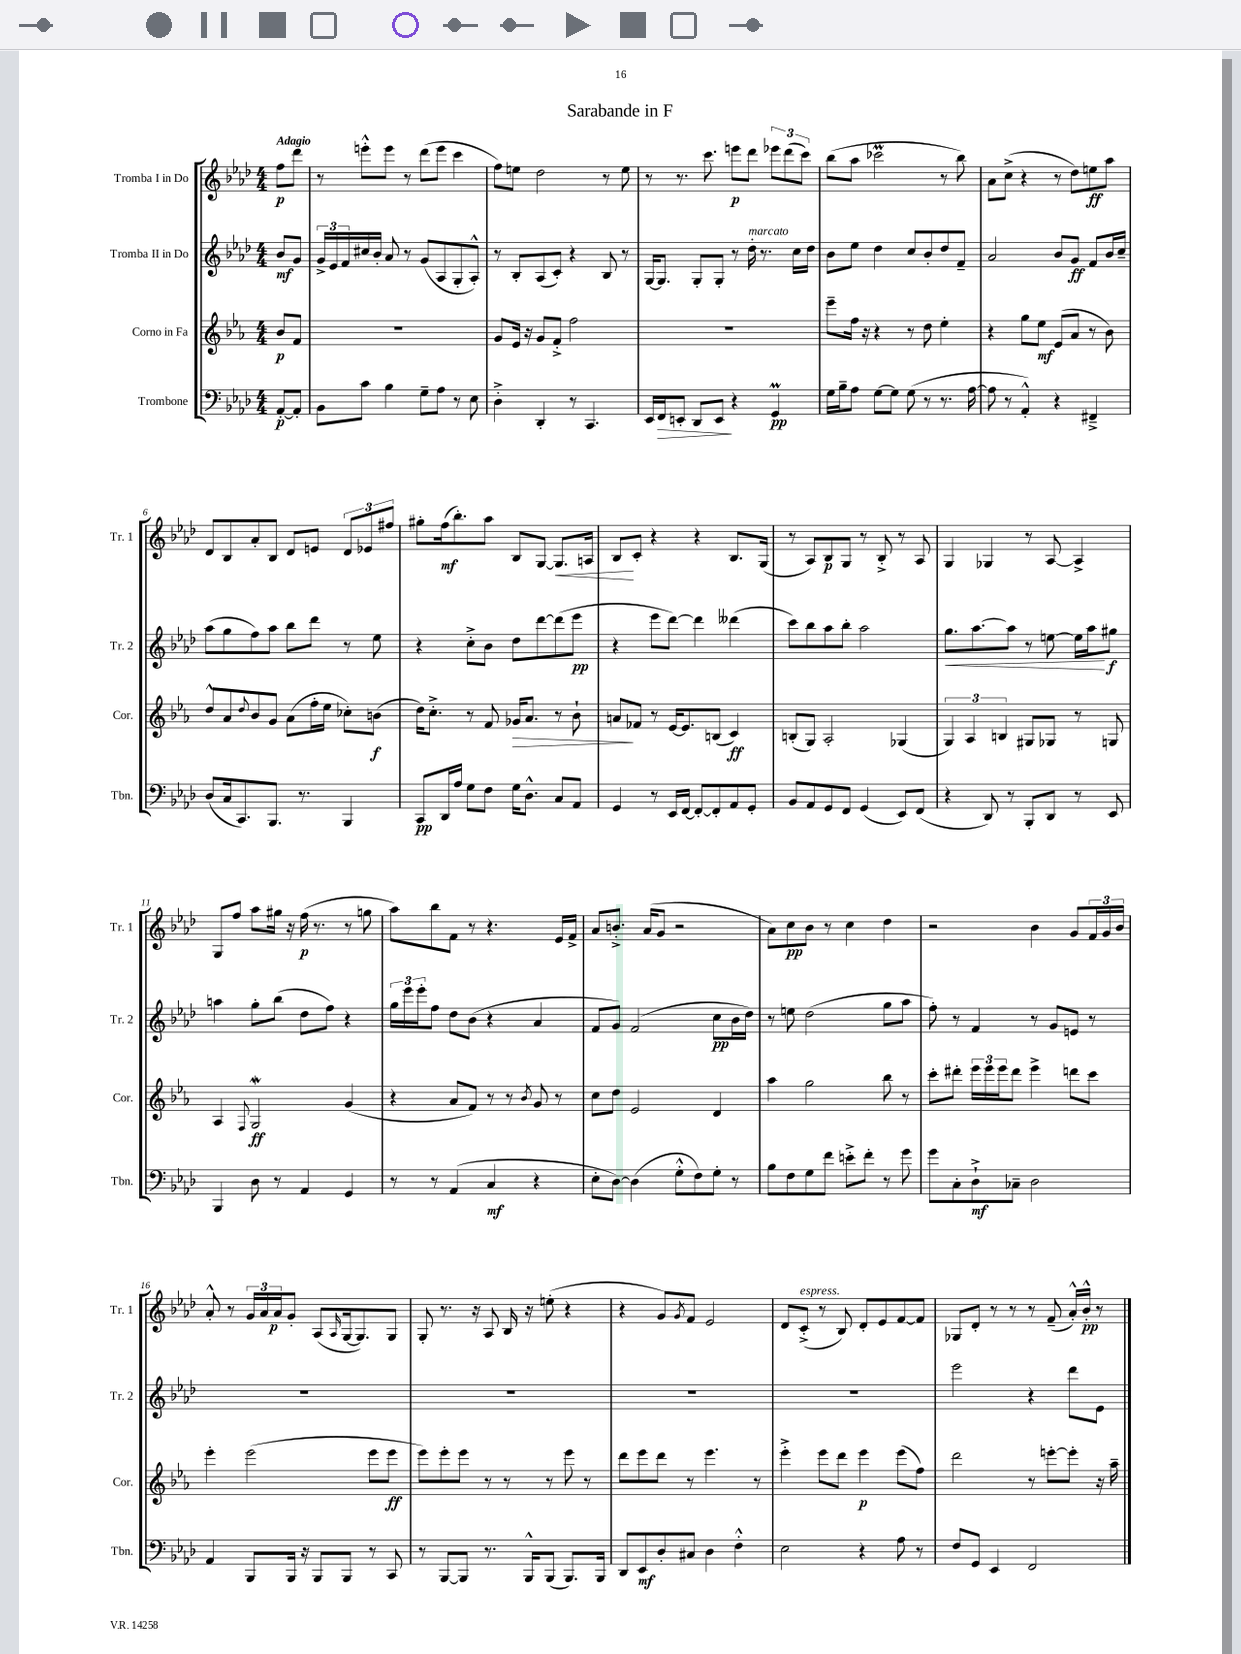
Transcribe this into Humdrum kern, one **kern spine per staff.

**kern	**dynam	**kern	**dynam	**kern	**dynam	**kern	**dynam
*part4	*part4	*part3	*part3	*part2	*part2	*part1	*part1
*staff4	*staff4	*staff3	*staff3	*staff2	*staff2	*staff1	*staff1
*I"Trombone	*	*I"Corno in Fa	*	*I"Tromba II in Do	*	*I"Tromba I in Do	*
*I'Tbn.	*	*I'Cor.	*	*I'Tr. 2	*	*I'Tr. 1	*
*clefF4	*	*clefG2	*	*clefG2	*	*clefG2	*
*k[b-e-a-d-]	*	*k[b-e-a-]	*	*k[b-e-a-d-]	*	*k[b-e-a-d-]	*
*M4/4	*	*M4/4	*	*M4/4	*	*M4/4	*
=	=	=	=	=	=	=	=
!	!	!	!	!	!	!LO:TX:a:B:t=Adagio	!
[8AA-'/L	p	8b-/L	p	8b-/L	mf	8ff\L	p
8AA-'/J]	.	8f/J	.	8g/J	.	8ddd-\J	.
=1	=1	=1	=1	=1	=1	=1	=1
8BB-\L	.	1r	.	24g^/LL	.	8r	.
.	.	.	.	24e-/	.	.	.
.	.	.	.	24f/	.	.	.
8c\J	.	.	.	16cc#X/	.	8eeen'^^\L	.
.	.	.	.	16b-'/JJ	.	.	.
4B-\	.	.	.	8a-/	.	8eee\J	.
.	.	.	.	8r	.	8r	.
8G~\L	.	.	.	(8g/L	.	(8ddd-\L	.
8A-\J	.	.	.	8A-/	.	8eee\J	.
8r	.	.	.	8G'/	.	4ccc\	.
8E-\	.	.	.	8A-'^^/J)	.	.	.
=2	=2	=2	=2	=2	=2	=2	=2
4D-'^\	.	8g/L	.	8r	.	8ff\L)	.
.	.	16e-/Jk	.	8B-'/L	.	8een\J	.
.	.	16r	.	.	.	.	.
4DD-'/	.	8g/L	.	(8A-/	.	2dd-\	.
.	.	8f'^/J	.	8c'/J)	.	.	.
8r	.	2ff\	.	4r	.	.	.
4.CC/	.	.	.	.	.	.	.
.	.	.	.	8B-/	.	8r	.
.	.	.	.	8r	.	8ee\	.
=3	=3	=3	=3	=3	=3	=3	=3
16EE-/LL	.	1r	.	[16G/KL	.	8r	.
!	!LO:HP:b	!	!	!	!	!	!
16FF/J	>	.	.	8.G/J]	.	.	.
8EEn'/J	.	.	.	.	.	8.r	.
8DD-/L	.	.	.	8G'/L	.	.	.
.	.	.	.	.	.	8.ccc\	.
8EE/J	.	.	.	8G'/J	.	.	.
4r	]	.	.	8r	.	8eeen\L	p
!	!	!	!	!LO:TX:a:i:t=marcato	!	!	!
.	.	.	.	16dd-'\	.	8ddd-\J	.
.	.	.	.	8.r	.	.	.
4GGm/	pp	.	.	.	.	12eee-X\L	.
.	.	.	.	.	.	(12ddd-\	.
.	.	.	.	16cc\LL	.	.	.
.	.	.	.	.	.	12ccc\J)	.
.	.	.	.	16dd-\JJ	.	.	.
=4	=4	=4	=4	=4	=4	=4	=4
16G\LL	.	8eee-~\L	.	8b-\L	.	(8bb-\L	.
16B-~\J	.	.	.	.	.	.	.
8A-\J	.	16ff\Jk	.	8ee-\J	.	8aa-\J	.
.	.	16r	.	.	.	.	.
[8G\L	.	4r	.	4dd-\	.	2ccc-XM\	.
8G\J]	.	.	.	.	.	.	.
(8G\	.	8r	.	8cc/L	.	.	.
8r	.	8dd\	.	8b-'/	.	.	.
8.r	.	4ee-'\	.	8dd-/	.	8r	.
.	.	.	.	8f~/J	.	8bb-\)	.
[16A-\	.	.	.	.	.	.	.
=5	=5	=5	=5	=5	=5	=5	=5
8A-\]	.	4r	.	2a-/	.	8a-\L	.
8r	.	.	.	.	.	(8cc^\J	.
4AA-'^^/)	.	8gg\L	.	.	.	4r	.
.	.	8ee-\J	mf	.	.	.	.
4r	.	(8e-/L	.	8b-/L	.	8r	.
.	.	8a-/J	.	8g/J	ff	8dd-\L)	.
4FF#X~^/	.	8r	.	8f/L	.	8een\	ff
.	.	8b-\)	.	16b-/L	.	8aa-\J	.
.	.	.	.	16cc~/JJ	.	.	.
!!LO:LB:g=z
=6	=6	=6	=6	=6	=6	=6	=6
(8D-/L	.	8dd^^/L	.	(8aa-\L	.	8d-/L	.
16C/k	.	8a-/	.	8gg\	.	8B-/	.
8.CC/)	.	.	.	.	.	.	.
.	.	8qqdd/	.	.	.	.	.
.	.	8b-/	.	8ff\)	.	8a-'/	.
8.BBB-/J	.	8g/J	.	8aa-\J	.	8B-/J	.
.	.	(8a-\L	.	8bb-\L	.	8d-/L	.
8.r	.	.	.	.	.	.	.
.	.	16ff'\L	.	8ddd-\J	.	8en/J	.
.	.	16ee-\JJ	.	.	.	.	.
4BBB-/	.	8cc-X'\L)	.	8r	.	12d-/L	.
.	.	.	.	.	.	12e-X/	.
.	.	(8bn\J	f	8ee-\	.	.	.
.	.	.	.	.	.	12ff#X/J	.
=7	=7	=7	=7	=7	=7	=7	=7
8CC/L	pp	16dd\KL)	.	4r	.	8gg#X'\L	.
.	.	8.cc'^\J	.	.	.	.	.
16DD-/L	.	.	.	.	.	(16ff\k	mf
16A-/JJ	.	.	.	.	.	8.bb-'\)	.
8G\L	.	8r	.	8cc'^\L	.	.	.
8F\J	.	8f/	.	8b-\J	.	8aa-\J	.
!	!	!	!LO:HP:b	!	!	!	!
16G\KL	.	16g-X/KL	>	8dd-\L	.	8B-/L	.
8.D-^^\J	.	8.a-/J	.	.	.	.	.
.	.	.	.	[8ddd-\	.	[8G/J	.
!	!	!	!	!	!	!	!LO:HP:b
8C/L	.	8r	.	(8ddd-\]	.	8.G/L]	<
8AA-/J	.	8b-`\	.	8eee-\J	pp	.	.
.	.	.	.	.	.	16An/Jk	.
=8	=8	=8	=8	=8	=8	=8	=8
4GG/	.	8an/L	.	4r	.	8B-/L	.
.	.	8f-X/J	]	.	.	8c'/J	[
8r	.	8r	.	8eee-\L	.	4r	.
16EE-/LL	.	[16e-/KL	.	[8ddd-\J)	.	.	.
[16FF/JJ	.	8.e-/]	.	.	.	.	.
8FF'/L_	.	.	.	4ddd-\]	.	4r	.
8FF'/]	.	(8Bn/J	.	.	.	.	.
8AA-/	.	4c/)	ff	(4ddd--X\	.	8.B-/L	.
8GG'/J	.	.	.	.	.	.	.
.	.	.	.	.	.	(16G/Jk	.
=9	=9	=9	=9	=9	=9	=9	=9
8BB-/L	.	(8Bn'/L	.	8ccc\L)	.	8r	.
8AA-/	.	8G/J)	.	8bb-\	.	8A-/L)	.
8GG/	.	2A-'/	.	8aa-\	.	8B-/	p
8FF/J	.	.	.	8bb-'\J	.	8G/J	.
(4GG/	.	.	.	2aa-\	.	8r	.
.	.	.	.	.	.	8B-'^/	.
8EE-/L)	.	(4G-X/	.	.	.	8r	.
(8FF/J	.	.	.	.	.	8A-/	.
=10	=10	=10	=10	=10	=10	=10	=10
!	!	!	!	!	!LO:HP:b	!	!
4r	.	6G/)	.	8.gg\L	<	4G/	.
.	.	6A-/	.	.	.	.	.
.	.	.	.	[8.aa-\	.	.	.
8DD-/)	.	.	.	.	.	4G-X/	.
.	.	6Bn/	.	.	.	.	.
8r	.	.	.	8aa-\J]	.	.	.
8BBB-'/L	.	8G#X/L	.	8r	.	8r	.
8DD-/J	.	8G-X/J	.	[8een\	.	[8A-/	.
8r	.	8r	.	16ee\LL]	.	4A-^/]	.
.	.	.	.	16aa-\J	.	.	.
8EE-/	.	8Gn/	.	8gg#X\J	[ f	.	.
!!LO:LB:g=z
=11	=11	=11	=11	=11	=11	=11	=11
4BBB-/	.	4A-/	.	4aan\	.	8G/L	.
.	.	.	.	.	.	8ff/J	.
.	.	8qqF/	.	.	.	.	.
8D-\	.	2GW/	ff	8gg'\L	.	8aa-\L	.
8r	.	.	.	(8bb-\J	.	16gg#X\Jk	.
.	.	.	.	.	.	16r	.
4AA-/	.	.	.	8dd-\L	.	(16ff\	p
.	.	.	.	.	.	8.r	.
.	.	.	.	8ff\J)	.	.	.
4GG/	.	(4g/	.	4r	.	8r	.
.	.	.	.	.	.	8ggn\	.
=12	=12	=12	=12	=12	=12	=12	=12
8r	.	4r	.	24gg\LL	.	8aa-\L)	.
.	.	.	.	24eee-\	.	.	.
.	.	.	.	24eee-'\J	.	.	.
8r	.	.	.	8ff\J	.	8bb-\	.
(4AA-/	.	8a-/L	.	8dd-\L	.	8f\J	.
.	.	8f/J)	.	(8b-\J	.	8r	.
4C/	mf	8r	.	4r	.	4.r	.
.	.	8r	.	.	.	.	.
.	.	8qb-/	.	.	.	.	.
4r	.	8g/	.	4a-/	.	.	.
.	.	8r	.	.	.	16e-/LL	.
.	.	.	.	.	.	16f^/JJ	.
=13	=13	=13	=13	=13	=13	=13	=13
8E-'\L	.	8cc\L	.	8f/L	.	8a-/L	.
[8D-\J)	.	8dd\J	.	8g/J)	.	8.bn'^/J	.
(4D-\]	.	2e-/	.	(2f/	.	.	.
.	.	.	.	.	.	(16a-/KL	.
.	.	.	.	.	.	8g/J	.
8G'^^\L	.	.	.	.	.	2r	.
8F\)	.	.	.	.	.	.	.
8G'\J	.	4d/	.	8cc\L	pp	.	.
8r	.	.	.	16b-\L	.	.	.
.	.	.	.	16dd-\JJ)	.	.	.
=14	=14	=14	=14	=14	=14	=14	=14
8B-\L	.	4aa-\	.	8r	.	8a-\L)	.
8F\	.	.	.	8een\	.	8cc\	pp
8G\	.	2gg\	.	(2dd-\	.	8b-\J	.
8f\J	.	.	.	.	.	8r	.
8en'^\L	.	.	.	.	.	4cc\	.
8f'\J	.	.	.	.	.	.	.
8r	.	8bb-\	.	8gg\L	.	4dd-\	.
8g\	.	8r	.	8aa-\J	.	.	.
=15	=15	=15	=15	=15	=15	=15	=15
8g\L	.	8ccc'\L	.	8ff'\)	.	2r	.
8C'\	.	8ddd#X'\J	.	8r	.	.	.
8D-`^\	mf	24eee-\LL	.	4f/	.	.	.
.	.	24eee-\	.	.	.	.	.
.	.	24eee-\J	.	.	.	.	.
8C-X~\J	.	8ddd#\J	.	.	.	.	.
2D-\	.	4eee-^\	.	8r	.	4b-\	.
.	.	.	.	8g/L	.	.	.
.	.	8dddn\L	.	8en/J	.	8g/L	.
.	.	8ccc\J	.	8r	.	24f/L	.
.	.	.	.	.	.	24g/	.
.	.	.	.	.	.	24b-/JJ	.
!!LO:LB:g=z
=16	=16	=16	=16	=16	=16	=16	=16
4AA-/	.	4eee-'\	.	1r	.	8a-'^^/	.
.	.	.	.	.	.	8r	.
8BBB-/L	.	(2eee-\	.	.	.	24g/LL	.
.	.	.	.	.	.	24a-/	.
.	.	.	.	.	.	24a-/J	p
16BBB-/Jk	.	.	.	.	.	8g'/J	.
16r	.	.	.	.	.	.	.
8BBB-/L	.	.	.	.	.	(8A-/L	.
.	.	.	.	.	.	16qqA-/	.
8BBB-/J	.	.	.	.	.	[16G/k	.
.	.	.	.	.	.	8.G/])	.
8r	.	8eee-\L	.	.	.	.	.
8CC/	.	8eee-\J	ff	.	.	8G/J	.
=17	=17	=17	=17	=17	=17	=17	=17
8r	.	8eee-\L)	.	1r	.	8G'/	.
[8BBB-/L	.	8eee-'\	.	.	.	8.r	.
8BBB-/J]	.	8eee-\J	.	.	.	.	.
.	.	.	.	.	.	16r	.
8.r	.	8r	.	.	.	8A-/	.
.	.	8r	.	.	.	16B-/	.
16BBB-^^/KL	.	.	.	.	.	16r	.
(8BBB-/J	.	8r	.	.	.	(8een'\	.
8.BBB-/L)	.	8eee-\	.	.	.	4r	.
.	.	8r	.	.	.	.	.
16BBB-/Jk	.	.	.	.	.	.	.
=18	=18	=18	=18	=18	=18	=18	=18
8DD-/L	.	8ddd\L	.	1r	.	4r	.
8EE-/	mf	8eee-\	.	.	.	.	.
8D-'/	.	8ddd\J	.	.	.	8g/L)	.
.	.	.	.	.	.	8qg/	.
8C#X/J	.	8r	.	.	.	8f/J	.
4D-\	.	4.eee-\	.	.	.	2e-/	.
4F'^^\	.	.	.	.	.	.	.
.	.	8r	.	.	.	.	.
=19	=19	=19	=19	=19	=19	=19	=19
2E-\	.	4eee-'^\	.	1r	.	8d-/L	.
!	!	!	!	!	!	!LO:TX:a:i:t=espress.	!
.	.	.	.	.	.	(8c'^/J	.
.	.	8eee-\L	.	.	.	8r	.
.	.	8ddd\J	.	.	.	8B-/)	.
4r	.	4eee-\	p	.	.	8d-'/L	.
.	.	.	.	.	.	8e-/	.
8A-\	.	(8eee-\L	.	.	.	[8f/	.
8r	.	8ff\J)	.	.	.	8f/J]	.
=20	=20	=20	=20	=20	=20	=20	=20
8F/L	.	2ddd\	.	2eee-\	.	8G-X/L	.
8GG/J	.	.	.	.	.	8d-'/J	.
4EE-/	.	.	.	.	.	8r	.
.	.	.	.	.	.	8r	.
2FF/	.	8r	.	4r	.	8r	.
.	.	[8eeen'\L	.	.	.	(8f~/	.
.	.	8eee'\J]	.	8ddd-\L	.	16a-'^^/LL)	.
.	.	.	.	.	.	16b-'^^/JJ	pp
.	.	16r	.	8e-\J	.	8r	.
.	.	16aa-~\	.	.	.	.	.
==	==	==	==	==	==	==	==
*-	*-	*-	*-	*-	*-	*-	*-
